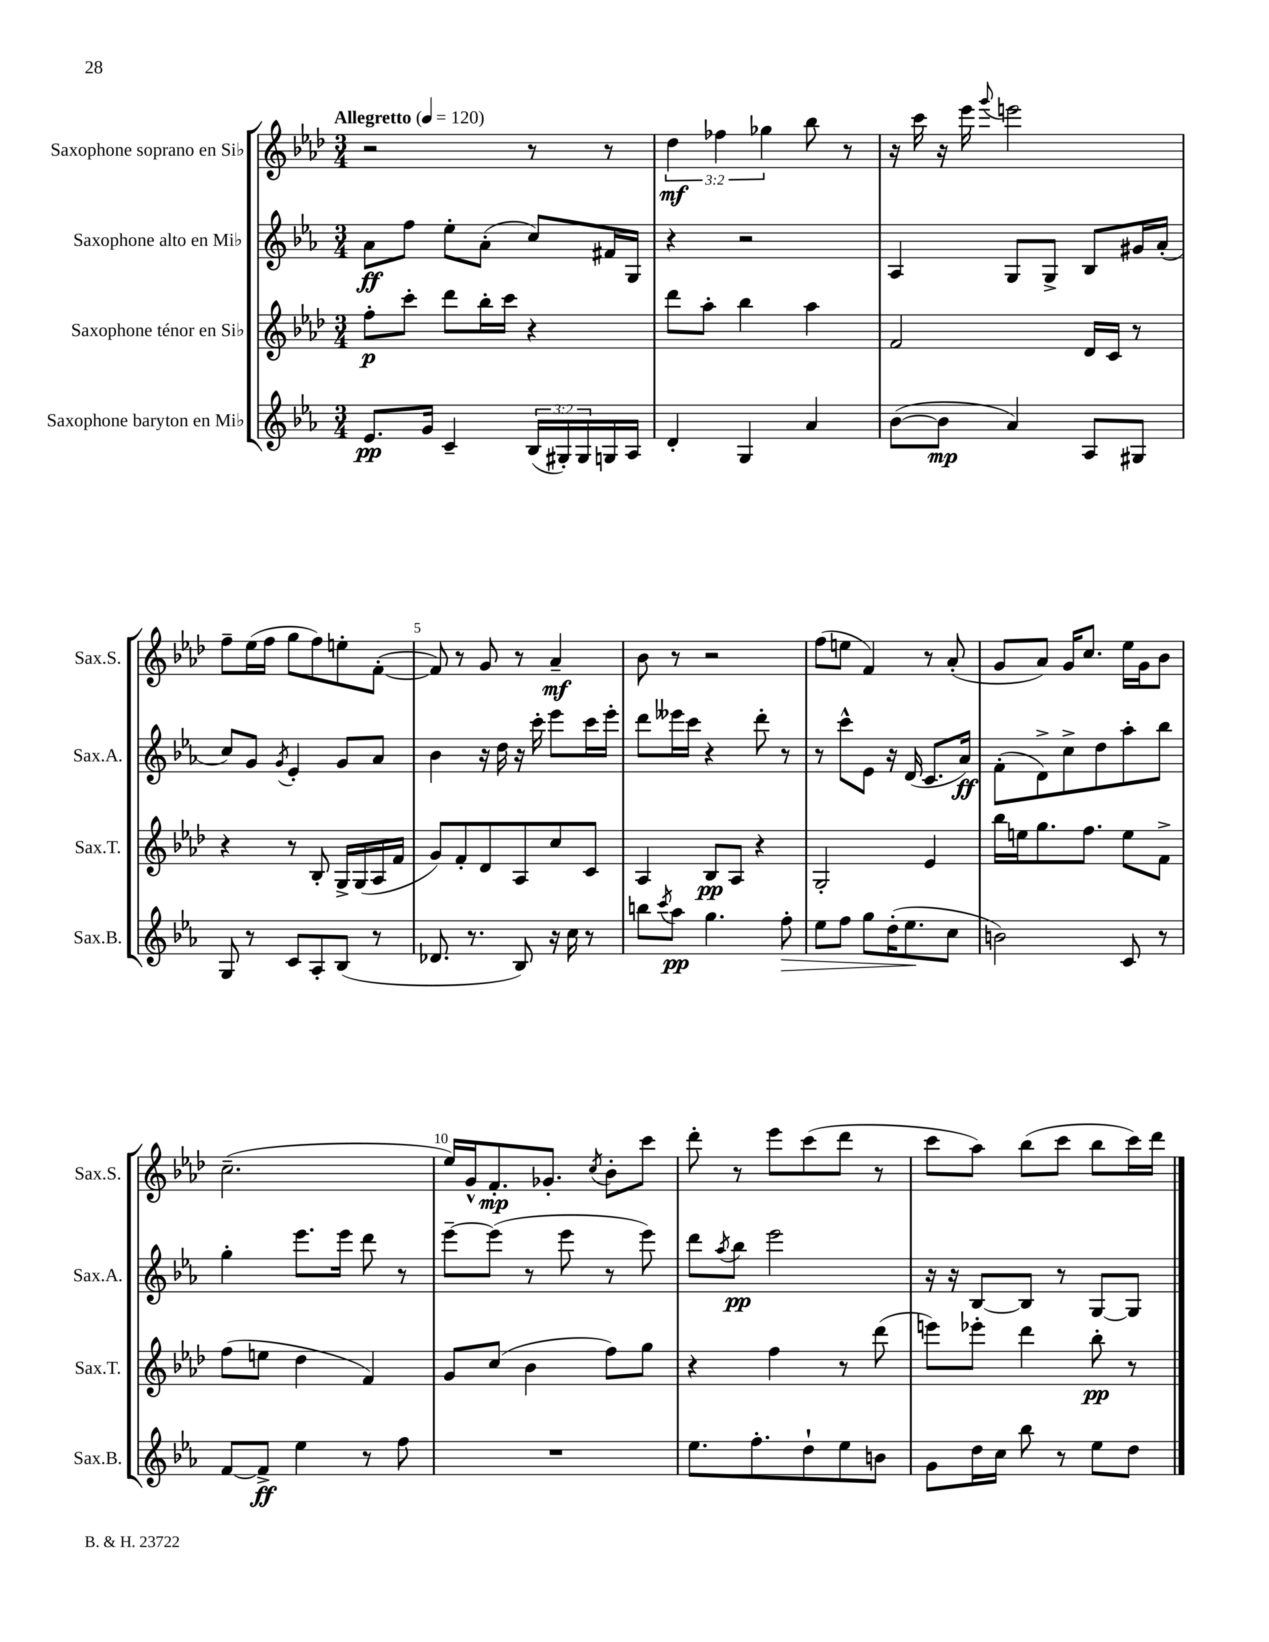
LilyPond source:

<<
\new StaffGroup <<
\new Staff = "s0" \with { instrumentName = "Saxophone soprano en Sib" shortInstrumentName = "Sax.S." } {
    \clef treble \key aes \major \numericTimeSignature \time 3/4 \override Staff.TupletNumber.text = #tuplet-number::calc-fraction-text \tempo "Allegretto" 4 = 120
    r2 r8 r8 |
    \tuplet 3/2 { des''4\mf fes''4 ges''4 } bes''8 r8 |
    r16 c'''16 r16 ees'''16 \appoggiatura { g'''8 } e'''2 |
    f''8-- ees''16( f''16 g''8 f''8) e''8-. f'8~-.( |
    f'8) r8 g'8 r8 aes'4--\mf |
    bes'8 r8 r2 |
    f''8( e''8 f'4) r8 aes'8-.( |
    g'8 aes'8) g'16 c''8. ees''16 g'16 bes'8 |
    c''2.--( |
    ees''16) g'16-^ f'8.-.\mp ges'8.-. \acciaccatura { c''8 } bes'8-. c'''8 |
    des'''8-. r8 ees'''8 c'''8( des'''8 r8 |
    c'''8 aes''8) bes''8( c'''8 bes''8 c'''16) des'''16 \bar "|." |
}
\new Staff = "s1" \with { instrumentName = "Saxophone alto en Mib" shortInstrumentName = "Sax.A." } {
    \clef treble \key ees \major \numericTimeSignature \time 3/4
    aes'8\ff f''8 ees''8-. aes'8-.( c''8) fis'16 g16 |
    r4 r2 |
    aes4 g8 g8-> bes8 gis'16 aes'16-.( |
    c''8) g'8 \acciaccatura { g'8 } ees'4-. g'8 aes'8 |
    bes'4 r16 d''16 r16 c'''16-. ees'''8 c'''16 ees'''16-. |
    d'''8 eeses'''16 c'''16 r4 d'''8-. r8 |
    r8 c'''8-^ ees'8 r16 d'16( c'8. aes'16\ff) |
    f'8-.( d'8->) c''8-> d''8 aes''8-. bes''8 |
    g''4-. ees'''8. ees'''16 d'''8 r8 |
    ees'''8~-- ees'''8( r8 ees'''8 r8 ees'''8) |
    d'''8 \acciaccatura { aes''8 } bes''8\pp ees'''2 |
    r16 r16 bes8~ bes8 r8 g8~ g8 \bar "|." |
}
\new Staff = "s2" \with { instrumentName = "Saxophone ténor en Sib" shortInstrumentName = "Sax.T." } {
    \clef treble \key aes \major \numericTimeSignature \time 3/4
    f''8-.\p c'''8-. des'''8 bes''16-. c'''16 r4 |
    des'''8 aes''8-. bes''4 aes''4 |
    f'2 des'16 c'16 r8 |
    r4 r8 bes8-. g16-> g16( aes16 f'16 |
    g'8) f'8-. des'8 aes8 c''8 c'8 |
    aes4 bes8\pp aes8 r4 |
    g2-. ees'4 |
    bes''16 e''16 g''8. f''8. e''8 f'8-> |
    f''8( e''8 des''4 f'4) |
    g'8 c''8( bes'4 f''8) g''8 |
    r4 f''4 r8 des'''8( |
    e'''8) ees'''8-. des'''4 bes''8-.\pp r8 \bar "|." |
}
\new Staff = "s3" \with { instrumentName = "Saxophone baryton en Mib" shortInstrumentName = "Sax.B." } {
    \clef treble \key ees \major \numericTimeSignature \time 3/4 \override Staff.TupletNumber.text = #tuplet-number::calc-fraction-text
    ees'8.\pp g'16 c'4-- \tuplet 3/2 { bes16( gis16-.) gis16 } g16 aes16 |
    d'4-. g4 aes'4 |
    bes'8~( bes'8\mp aes'4) aes8 gis8 |
    g8 r8 c'8 aes8-. bes8( r8 |
    des'8. r8. bes8) r16 c''16 r8 |
    b''8 \acciaccatura { c'''8 } aes''8\pp g''4. f''8-.\> |
    ees''8 f''8 g''8 d''16-.( ees''8.\! c''8 |
    b'2) c'8 r8 |
    f'8~ f'8->\ff ees''4 r8 f''8 |
    R2. |
    ees''8. f''8.-. d''8-! ees''8 b'8 |
    g'8 d''16 c''16 bes''8 r8 ees''8 d''8 \bar "|." |
}
>>
>>
\layout { \context { \Score \override BarNumber.break-visibility = ##(#f #t #t) barNumberVisibility = #(every-nth-bar-number-visible 5) } }
